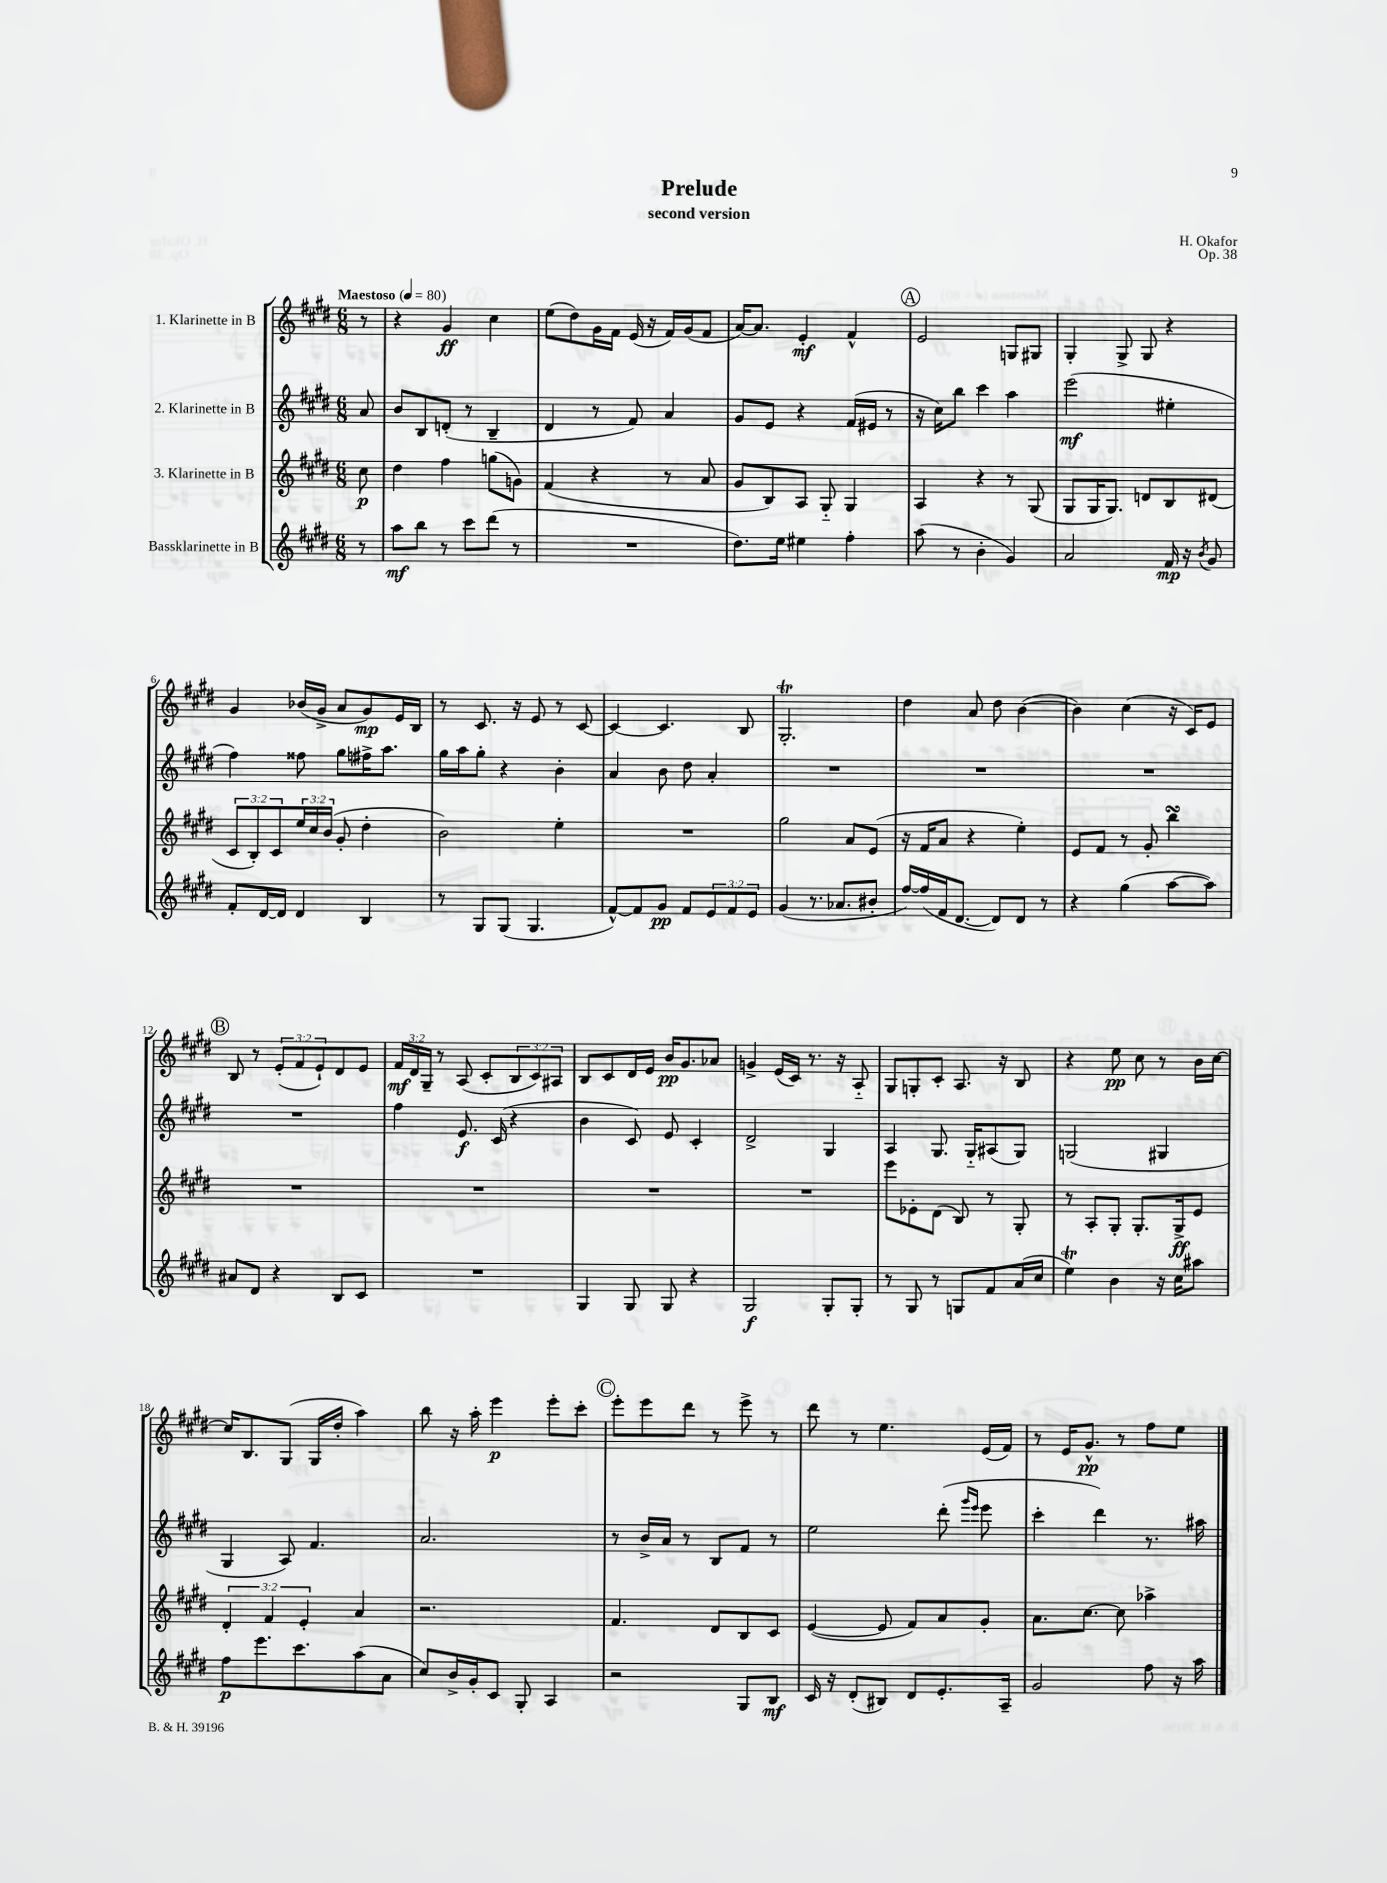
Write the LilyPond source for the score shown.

\header { title = "Prelude" composer = "H. Okafor" subtitle = "second version" opus = "Op. 38" }
<<
\new StaffGroup <<
\new Staff = "s0" \with { instrumentName = "1. Klarinette in B" } {
    \clef treble \key e \major \numericTimeSignature \time 6/8 \override Staff.TupletNumber.text = #tuplet-number::calc-fraction-text \partial 8 \tempo "Maestoso" 4 = 80
    r8 |
    r4 gis'4\ff cis''4 |
    e''8( dis''8) gis'16 fis'16 e'16( r16 fis'16) gis'16( fis'8 |
    a'16~) a'8. e'4-.\mf fis'4-^ |
    \mark \markup { \circle "A" } e'2 g8 gis8 |
    gis4-. gis8-> gis8 r4 |
    gis'4 bes'16( gis'16-> a'8 gis'8\mp) e'16 b16 |
    r8 cis'8. r16 e'8 r8 cis'8~ |
    cis'4~ cis'4. b8 |
    gis2.-.\trill |
    dis''4 a'8 dis''8 b'4~( |
    b'4) cis''4( r16 cis'16) e'8 |
    \mark \markup { \circle "B" } b8 r8 \tuplet 3/2 { e'8-.( fis'8 e'8-!) } dis'8 e'8 |
    \tuplet 3/2 { fis'16\mf dis'16 gis16-- } r8 a8( cis'8-. \tuplet 3/2 { b8 cis'8) ais8 } |
    b8 cis'8 dis'16 e'16 b'16\pp gis'8. aes'8 |
    g'4-> e'16( cis'16) r8. r16 a8-_ |
    gis8 g8-. cis'8-. a8. r16 b8 |
    r4 e''8\pp cis''8 r8 b'16 cis''16~ |
    cis''16 b8. gis8( gis16 dis''16-. a''4) |
    b''8 r16 a''16-. e'''4\p e'''8-. cis'''8-. |
    \mark \markup { \circle "C" } e'''8-. e'''8 dis'''8 r8 e'''8-> r8 |
    dis'''8 r8 e''4. e'16( fis'16) |
    r8 e'16 gis'8.-^\pp r8 fis''8 e''8 \bar "|." |
}
\new Staff = "s1" \with { instrumentName = "2. Klarinette in B" } {
    \clef treble \key e \major \numericTimeSignature \time 6/8 \partial 8
    a'8 |
    b'8 b8 d'8-.( r8 b4-- |
    dis'4 r8 fis'8) a'4 |
    gis'8 e'8 r4 fis'16( eis'16 r8 |
    \mark \markup { \circle "A" } r16 cis''16) b''8 cis'''4 a''4 |
    e'''2\mf( eis''4-. |
    fis''4) fisis''8 gis''8 fis''16-> a''8. |
    gis''16 a''16 gis''8-. r4 b'4-. |
    a'4 b'8 dis''8 a'4-. |
    R2. |
    R2. |
    R2. |
    \mark \markup { \circle "B" } R2. |
    fis''4 e'8.\f cis'16( r4 |
    b'4 cis'8) e'8 cis'4-. |
    dis'2-> gis4 |
    a4 gis8. gis16-_ ais8( gis8) |
    g2( gis4 |
    gis4 a8) fis'4. |
    a'2. |
    \mark \markup { \circle "C" } r8 b'16-> a'16 r8 b8 fis'8 r8 |
    e''2 dis'''8-.( \grace { gis'''16 e'''16 } e'''8 |
    cis'''4-. dis'''4) r8. ais''16 \bar "|." |
}
\new Staff = "s2" \with { instrumentName = "3. Klarinette in B" } {
    \clef treble \key e \major \numericTimeSignature \time 6/8 \override Staff.TupletNumber.text = #tuplet-number::calc-fraction-text \partial 8
    cis''8\p |
    dis''4 fis''4 g''8( g'8) |
    fis'4( r4 r8 a'8 |
    gis'8 b8) a8 gis8-_ gis4 |
    \mark \markup { \circle "A" } a4 r4 r8 gis8( |
    gis8 gis16 gis8.) d'8 b8 dis'8( |
    \tuplet 3/2 { cis'8 b8-.) cis'8 } \tuplet 3/2 { e''16 cis''16 b'16( } gis'8-. dis''4-. |
    b'2) e''4-. |
    R2. |
    gis''2 a'8 e'8( |
    r16 fis'16 a'8 r4 e''4-.) |
    e'8 fis'8 r8 gis'8-. b''4\turn |
    \mark \markup { \circle "B" } R2. |
    R2. |
    R2. |
    R2. |
    e'''8 ees'8-. dis'8( b8) r8 gis8-. |
    r8 a8-. gis8-. gis8.-. gis16->\ff e'8 |
    \tuplet 3/2 { dis'4-. fis'4 e'4-. } a'4 |
    r2. |
    \mark \markup { \circle "C" } fis'4. dis'8 b8 cis'8 |
    e'4~( e'8 fis'8) a'8 gis'8-. |
    a'8. cis''8.~ cis''8 aes''4-> \bar "|." |
}
\new Staff = "s3" \with { instrumentName = "Bassklarinette in B" } {
    \clef treble \key e \major \numericTimeSignature \time 6/8 \override Staff.TupletNumber.text = #tuplet-number::calc-fraction-text \partial 8
    r8 |
    a''8\mf b''8 r8 cis'''8 dis'''8( r8 |
    R2. |
    dis''8.) e''16 eis''4 fis''4-. |
    \mark \markup { \circle "A" } a''8( r8 b'4-. gis'4) |
    a'2 fis'16\mp r16 \acciaccatura { b'8 } gis'8 |
    fis'8-. dis'16~ dis'16 dis'4 b4 |
    r8 gis8 gis8( gis4. |
    fis'8~-^) fis'8 gis'8\pp fis'8 \tuplet 3/2 { e'8 fis'8 e'8 } |
    gis'4( r8. aes'8. bis'8-. |
    fis''16~) fis''16( fis'16 dis'8.~ dis'8) dis'8 r8 |
    r4 gis''4( a''8~ a''8) |
    \mark \markup { \circle "B" } ais'8 dis'8 r4 b8 cis'8 |
    R2. |
    gis4 gis8 gis8 r4 |
    gis2\f gis8-. gis8-. |
    r8 gis8 r8 g8 fis'8 a'16( cis''16 |
    e''4\trill) b'4 r16 cis''16 ais''8 |
    fis''8\p e'''8. cis'''8. a''8( a'8 |
    cis''8) b'16-> gis'16-. cis'8 gis8-. a4 |
    \mark \markup { \circle "C" } r2 gis8 b8\mf |
    cis'16 r16 dis'8-.( bis8) dis'8 e'8.-. a16-- |
    gis'2 fis''8 r16 a''16 \bar "|." |
}
>>
>>
